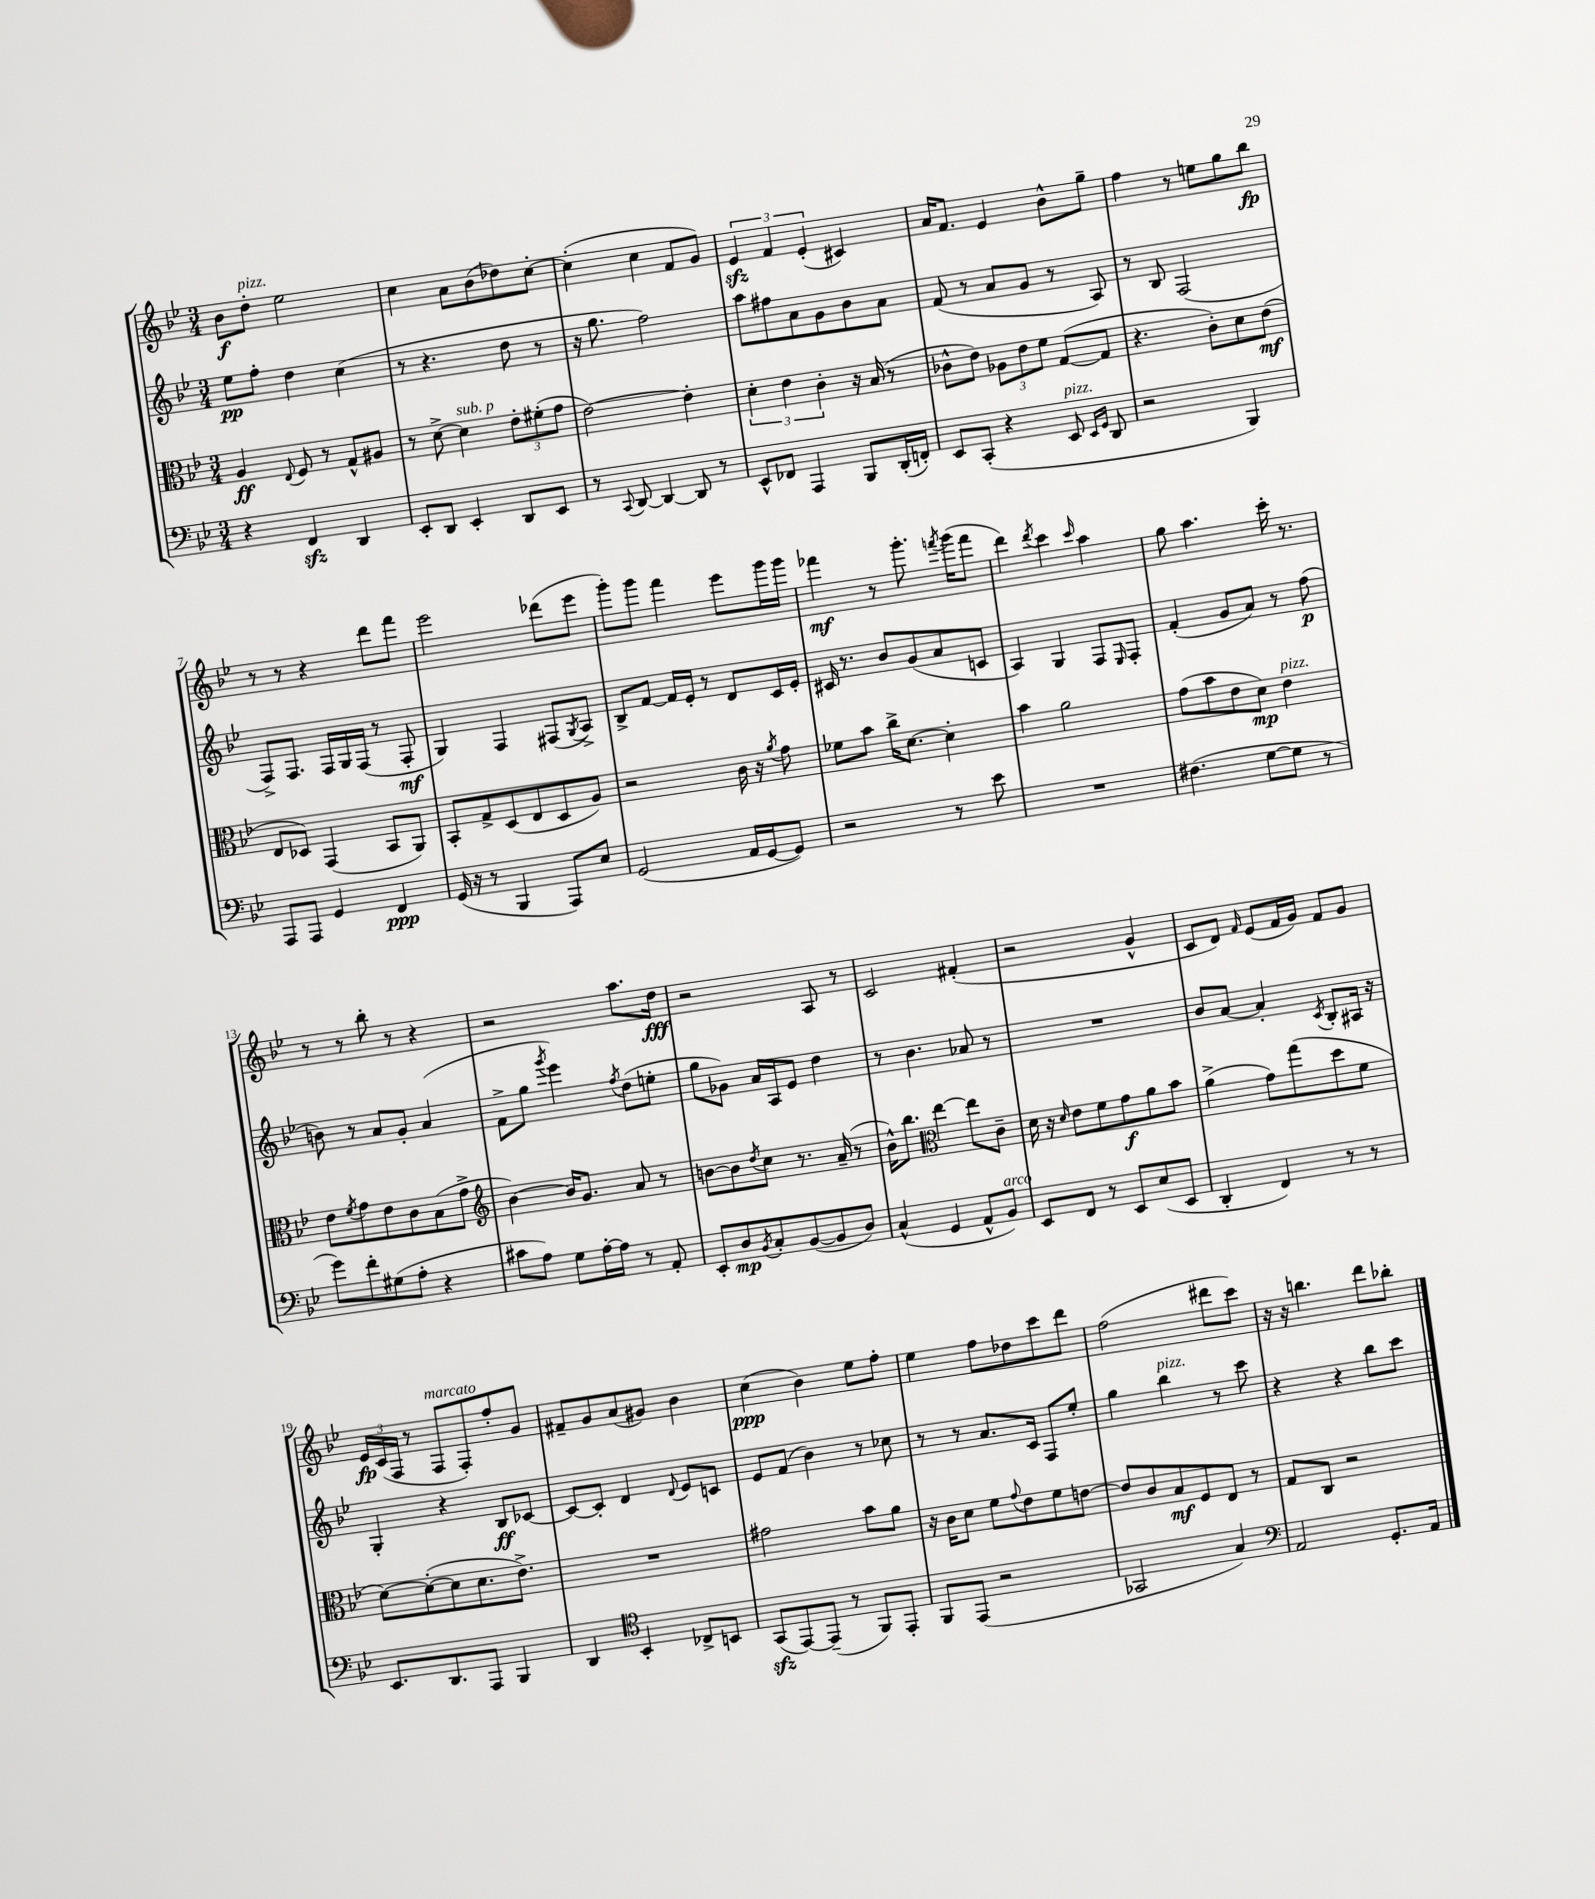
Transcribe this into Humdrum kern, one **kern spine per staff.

**kern	**kern	**kern	**kern
*staff4	*staff3	*staff2	*staff1
*clefF4	*clefC3	*clefG2	*clefG2
*k[b-e-]	*k[b-e-]	*k[b-e-]	*k[b-e-]
*M3/4	*M3/4	*M3/4	*M3/4
4r	4A	8ee-	8b-
.	.	8ff'	8dd'
.	8qqE-	.	.
4FF	8F	4dd	2ee-
.	8r	.	.
4DD	8G^^	(4cc	.
.	8A#	.	.
=	=	=	=
8EE-'	8r	8r	4cc
8DD	[8d^	4.r	.
4EE-'	4d]	.	8a
.	.	.	(8b-
8DD	12e-'	8dd	8dd-)
.	(12f#'	.	.
8EE-	.	8r	[8cc'
.	12g	.	.
=	=	=	=
8r	[2e-)	16r	(4cc']
.	.	8.gg	.
8qqCC	.	.	.
[8DD	.	.	.
4DD_	.	2ff)	4cc
8DD]	4e-']	.	8f
8r	.	.	8g)
=	=	=	=
8EE-^^	6d'	8aa	6e-
8FF-	.	8ff#	.
.	6e-	.	6f
4AAA	.	8a	.
.	6c'	.	(6e-'
.	.	8g	.
8BBB-	16r	8b-	4c#)
.	(16B-	.	.
(16DD'	8r	8a	.
16FF')	.	.	.
=	=	=	=
8EE-	8c-^^	(8f	16a
.	.	.	8.f
(8CC'	8e-)	8r	.
4r	12A-	8a	4e-
.	12e-	.	.
.	.	8g	.
.	12f	.	.
8EE-	([8G	8r	8b-^^
16qqEE-	.	.	.
16qqGG	.	.	.
8DD	8G]	8A)	8gg~
=	=	=	=
2r	4.r	8r	4ff
.	.	8B-	.
.	.	(2F	8r
.	8c')	.	8ee
4BBB-)	8d	.	8gg
.	(8e-	.	8bb-
=	=	=	=
8AAA	8E-	8F^)	8r
8AAA	8D-)	8.F	8r
4GG	(4GG	.	4r
.	.	16F	.
.	.	16G	.
.	.	(16F	.
4FF	8BB-	8r	8ddd
.	8AA)	8F'	8fff
=	=	=	=
(16GG	8BB-'	4G)	2eee-
16r	.	.	.
8r	8G^	.	.
4BBB-	(8D	4F	.
.	8E-	.	.
8AAA)	8D	(8F#	(8ddd-
.	.	8qG	.
8E-	8A)	8A^)	8eee-
=	=	=	=
(2GG	2r	8B-^	8ggg')
.	.	[8f	8ggg
.	.	16f]	4fff
.	.	16e-'	.
.	.	8r	.
16AA	16c	8d	8eee-
[16GG	16r	.	.
.	8qa	.	.
8GG])	8g	16c	16ggg
.	.	16e-'	16ggg
=	=	=	=
2r	8f-	16c#	4fff-
.	.	8.r	.
.	8b-	.	.
.	16cc^	8b-	8r
.	[8.d	.	.
.	.	(8g	8.ggg'
8r	4d']	8a	.
.	.	.	8qfff
.	.	.	(16ggg
8e-	.	8c	8fff
=	=	=	=
2.r	4b-	4A)	4ddd)
.	.	.	8qddd
.	2a	4G	4ccc
.	.	.	16qqccc
.	.	8F	4aa
.	.	16qqE-	.
.	.	8F'	.
=	=	=	=
(4.F#	(8g	(4f'	8gg
.	8b-	.	4.aa
.	8e-	8g	.
[8G	8d)	8a)	.
8G]	4e-	8r	16ccc'
.	.	.	8.r
8r	.	(8ff	.
=	=	=	=
8g)	8e-	8b)	8r
.	8qf	.	.
8f'	8g	8r	8r
(8G#	8e-	8a	8bb-'
8A'	8c	8g'	8r
4r	(8B-	(4a	4r
.	8g^	.	.
=	=	=	=
*	*clefG2	*	*
8c#	[4b-)	8f^	2r
8A)	.	8gg	.
.	.	8qggg	.
8G	16b-]	4eee-)	.
.	8.g	.	.
[16A'	.	.	.
16A]	.	.	.
.	.	8qff	.
8r	8a	(8dd	8.aa
8AA'	8r	8ee'	.
.	.	.	16dd
=	=	=	=
8EE-'	[8b	8gg	2r
8D	8b]	8g-)	.
8qBB-	8qdd	.	.
8C'	8cc	16a	.
.	.	16A	.
([8BB-	8.r	8e-	.
8BB-]	.	4dd	8A
.	(16a~	.	.
8D)	8r	.	8r
=	=	=	=
(4C^^	16b-^^)	8r	2c
.	8.bb-	.	.
.	.	4.b-	.
*	*clefC3	*	*
4GG	[4ee-	.	.
8AA^^	8ee-]	8a-	(4f#'
8BB-)	8c~	8r	.
=	=	=	=
8EE-	16d	2.r	2r
.	16r	.	.
.	16qqd	.	.
8FF	8e-	.	.
8r	8f	.	.
8EE-	8g	.	.
(8E-	8a	.	4g^^
8EE-	8b-	.	.
=	=	=	=
4DD'	(4a^	8b-	8c
.	.	[8a	8d)
.	.	.	16qqf
4FF)	8g)	4a']	(8e-
.	(8gg	.	16f
.	.	.	16g)
.	.	8qc	.
8r	8dd	8B-'	8f
8r	8f	16A#	8g
.	.	16r	.
=	=	=	=
8.EE-	[8d)	4G'	24e-
.	.	.	(24c
.	.	.	24F
.	(8d'_	.	8r
8.DD	.	.	.
.	8d]	4r	8F
8AAA	8.d	.	8F')
4BBB-	.	8B-	8ff'
.	8.e-^)	.	.
.	.	[8c-	8g
=	=	=	=
4DD	2.r	8c-_	8f#~
.	.	8c-']	8g
*clefC4	*	*	*
4BB-'	.	4d	(8a
.	.	.	8g#)
.	.	8qqd	.
8C-^	.	8e-	4b-
8BB	.	8c	.
=	=	=	=
(8GG	2g#	8e-	(4cc
[8EE-)	.	(8f	.
(8EE-~]	.	4b-)	4b-)
8r	.	.	.
8FF)	8b-	8r	8ee-
8EE-'	8a	8cc-	8ff'
=	=	=	=
8FF	16r	8r	4ee-
.	16c	.	.
(8EE-	8d	8r	.
2r	8f	8.a	8ff
.	8qqg	.	.
.	8e-	.	8dd-
.	.	16c	.
.	8f	8F	8ccc
.	[8e	8ee-'	8ddd
=	=	=	=
2GG-	8e]	4gg	(2ff
.	8c	.	.
.	8B-	4bb-	.
.	8F	.	.
4G)	8E-	8r	8ddd#
.	8r	8ccc	8ccc)
=	=	=	=
*clefF4	*	*	*
2AA	8G	4r	16r
.	.	.	16r
.	8C	.	4.bb
.	2r	4r	.
8.GG'	.	8bb-	8ddd
.	.	8ccc	8bb-'
16AA	.	.	.
==	==	==	==
*-	*-	*-	*-
